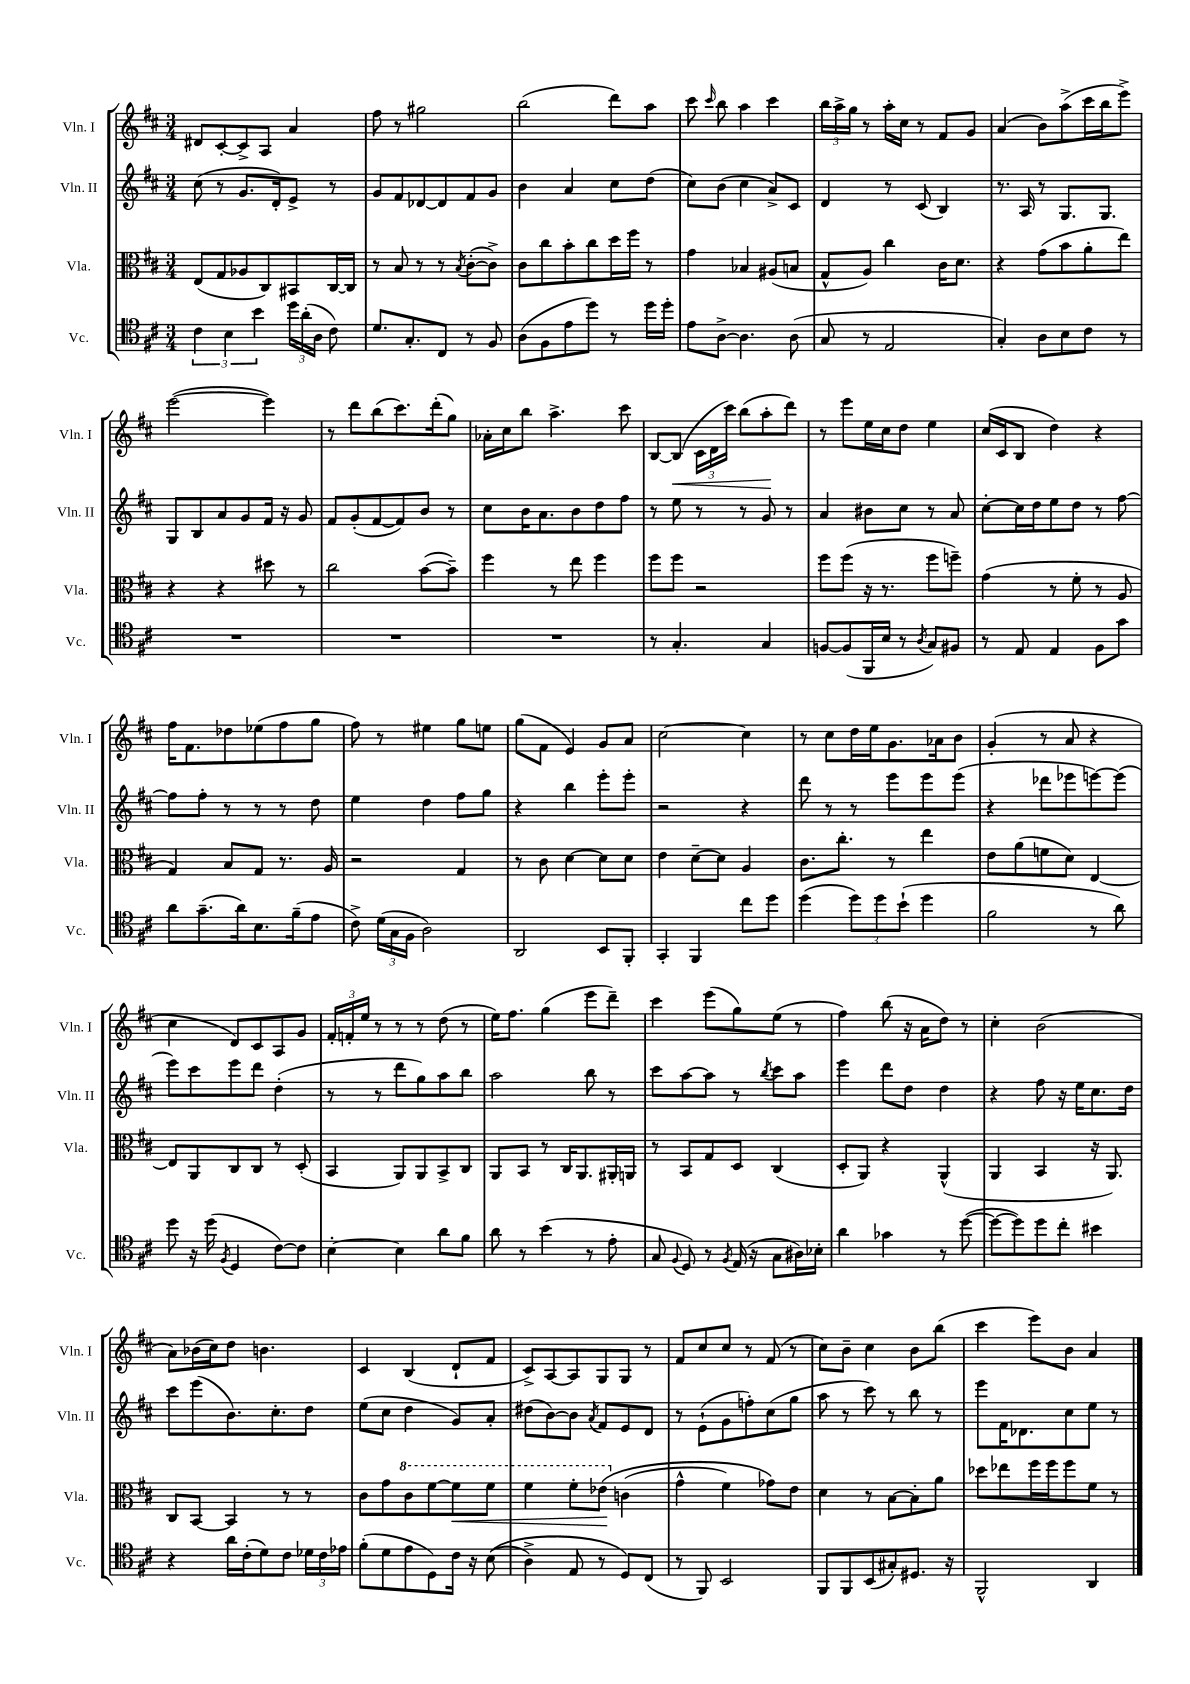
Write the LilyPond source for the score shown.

<<
\new StaffGroup <<
\new Staff = "s0" \with { instrumentName = "Vln. I" shortInstrumentName = "Vln. I" } {
    \clef treble \key d \major \numericTimeSignature \time 3/4
    \autoBeamOff dis'8[ cis'8~-. cis'8-> a8] a'4 |
    fis''8 r8 gis''2 |
    b''2( d'''8[) a''8] |
    cis'''8 \grace { cis'''16 } b''8 a''4 cis'''4 |
    \tuplet 3/2 { b''16[ a''16-> g''16] } r8 a''16[-. cis''16] r8 fis'8[ g'8] |
    a'4( b'8[) a''8->( cis'''16 b''16 e'''8]->) |
    e'''2~( e'''4) |
    r8 d'''8[ b''8( cis'''8.) d'''16-.( g''8]) |
    aes'16[-. cis''16 b''8] a''4.-> cis'''8 |
    b8[~ b8]\<( \tuplet 3/2 { cis'16[ d'16 cis'''16]) } b''8[( a''8-.\! d'''8]) |
    r8 e'''8[ e''16 cis''16 d''8] e''4 |
    cis''16[( cis'16 b8] d''4) r4 |
    fis''16[ fis'8. des''8 ees''8( fis''8 g''8] |
    fis''8) r8 eis''4 g''8[ e''8] |
    g''8[( fis'8] e'4) g'8[ a'8] |
    cis''2~ cis''4 |
    r8 cis''8[ d''16 e''16 g'8. aes'16 b'8] |
    g'4-.( r8 a'8 r4 |
    cis''4 d'8[) cis'8 a8 g'8] |
    \tuplet 3/2 { fis'16[-. f'16-. e''16] } r8 r8 r8 d''8( r8 |
    e''16[) fis''8.] g''4( e'''8[ d'''8]--) |
    cis'''4 e'''8[( g''8) e''8]( r8 |
    fis''4) b''8( r16 a'16[ d''8]) r8 |
    cis''4-. b'2( |
    a'8[) bes'16( cis''16) d''8] b'4. |
    cis'4 b4( d'8[-! fis'8] |
    cis'8[->) a8~ a8 g8 g8] r8 |
    fis'8[ cis''8 cis''8] r8 fis'8( r8 |
    cis''8[) b'8]-- cis''4 b'8[ b''8]( |
    cis'''4 e'''8[) b'8] a'4 \bar "|." |
}
\new Staff = "s1" \with { instrumentName = "Vln. II" shortInstrumentName = "Vln. II" } {
    \clef treble \key d \major \numericTimeSignature \time 3/4
    \autoBeamOff cis''8( r8 g'8.[ d'16-.) e'8]-> r8 |
    g'8[ fis'8 des'8~ des'8 fis'8 g'8] |
    b'4 a'4 cis''8[ d''8]( |
    cis''8[) b'8]( cis''4 a'8[->) cis'8] |
    d'4 r8 cis'8( b4) |
    r8. a16 r8 g8.[ g8.] |
    g8[ b8 a'8 g'8 fis'16] r16 g'8 |
    fis'8[ g'8-.( fis'8~ fis'8) b'8] r8 |
    cis''8[ b'16 a'8. b'8 d''8 fis''8] |
    r8 e''8 r8 r8 g'8 r8 |
    a'4 bis'8[ cis''8] r8 a'8 |
    cis''8[~-. cis''16 d''16 e''8 d''8] r8 fis''8~ |
    fis''8[ fis''8]-. r8 r8 r8 d''8 |
    e''4 d''4 fis''8[ g''8] |
    r4 b''4 e'''8[-. e'''8]-. |
    r2 r4 |
    d'''8 r8 r8 e'''8[ e'''8 e'''8]( |
    r4 des'''8[ ees'''8 e'''8~) e'''8]( |
    e'''8[) cis'''8 e'''8 d'''8] d''4-.( |
    r8 r8 d'''8[ g''8) a''8 b''8] |
    a''2 b''8 r8 |
    cis'''8[ a''8~ a''8] r8 \acciaccatura { b''8 } cis'''8[ a''8] |
    e'''4 d'''8[ d''8] d''4 |
    r4 fis''8 r16 e''16[ cis''8. d''16] |
    cis'''8[ e'''8( b'8.) cis''8.-. d''8] |
    e''8[( cis''8] d''4 g'8[) a'8]-. |
    dis''8[( b'8~) b'8] \acciaccatura { a'8 } fis'8[ e'8 d'8] |
    r8 e'8[-!( g'8 f''8-.) cis''8( g''8] |
    a''8 r8 cis'''8) r8 b''8 r8 |
    e'''8[ fis'16 des'8. cis''8 e''8] r8 \bar "|." |
}
\new Staff = "s2" \with { instrumentName = "Vla." shortInstrumentName = "Vla." } {
    \clef alto \key d \major \numericTimeSignature \time 3/4
    \autoBeamOff e8[( g8 aes8 cis8) bis,8 cis16~ cis16] |
    r8 b8 r8 r8 \acciaccatura { b8 } cis'8[~-.( cis'8]->) |
    cis'8[ cis''8 b'8-. cis''8 d''16 fis''16] r8 |
    g'4 bes4 ais8[( b8] |
    g8[-^ a8]) cis''4 cis'16[ d'8.] |
    r4 g'8[( b'8 a'8-. e''8]) |
    r4 r4 dis''8 r8 |
    cis''2 b'8[~( b'8]--) |
    fis''4 r8 e''8 fis''4 |
    fis''8[ fis''8] r2 |
    fis''8[ fis''8]( r16 r8. fis''8[ f''8]--) |
    g'4( r8 fis'8-. r8 a8 |
    g4) b8[ g8] r8. a16 |
    r2 g4 |
    r8 cis'8 d'4~ d'8[ d'8] |
    e'4 d'8[~-- d'8] a4 |
    cis'8.[ cis''8.]-. r8 e''4 |
    e'8[ a'8( f'8 d'8]) e4~ |
    e8[ a,8 cis8 cis8] r8 d8-.( |
    b,4 a,8[) a,8 b,8-> cis8] |
    a,8[ b,8] r8 cis16[ a,8. ais,16-. a,16] |
    r8 b,8[ g8 d8] cis4( |
    d8[-. a,8]) r4 a,4-^( |
    a,4 b,4 r16 a,8.) |
    cis8[ b,8]~ b,4 r8 r8 |
    cis'8[ g'8 \ottava #1 cis''8 fis''8~ fis''8\< fis''8] |
    fis''4 fis''8[-. ees''8]\!\( \ottava #0 c'4( |
    g'4-^ fis'4) ges'8[\) e'8] |
    d'4 r8 b8[~ b8-. a'8] |
    des''8[ ees''8 fis''16 fis''16 fis''8 fis'8] r8 \bar "|." |
}
\new Staff = "s3" \with { instrumentName = "Vc." shortInstrumentName = "Vc." } {
    \clef tenor \key d \major \numericTimeSignature \time 3/4
    \autoBeamOff \tuplet 3/2 { cis'4 b4 b'4 } \tuplet 3/2 { d''16[ a'16-.( a16] } cis'8) |
    d'8.[ g8.-. cis8] r8 fis8 |
    a8[( fis8 e'8 d''8]) r8 d''16[ d''16]-. |
    e'8[ a8]~-> a4. a8( |
    g8 r8 e2 |
    g4-.) a8[ b8 cis'8] r8 |
    R2. |
    R2. |
    R2. |
    r8 g4.-. g4 |
    f8[~ f8( fis,16 b16] r8 \acciaccatura { a8 } g8[) fis8] |
    r8 e8 e4 fis8[ g'8] |
    a'8[ g'8.--( a'16) b8. fis'16--( e'8] |
    cis'8->) \tuplet 3/2 { d'16[( g16 fis16] } a2) |
    a,2 b,8[ fis,8]-. |
    g,4-. fis,4 cis''8[ d''8] |
    d''4( \tuplet 3/2 { d''8[) d''8 b'8]-!( } d''4 |
    fis'2 r8 a'8) |
    d''8 r16 d''16( \acciaccatura { fis8 } d4 cis'8[~) cis'8] |
    b4~-. b4 a'8[ fis'8] |
    a'8 r8 b'4( r8 e'8-. |
    g8 \appoggiatura { fis8 } d8) r8 \acciaccatura { fis8 } e16( r16 g8[ ais16) bes16]-. |
    a'4 ges'4 r8 d''8~( |
    d''8[~ d''8) d''8 cis''8]-. bis'4 |
    r4 a'16[ cis'16-.( d'8) cis'8] \tuplet 3/2 { des'16[ cis'16 ees'16] } |
    fis'8[-.( d'8 e'8 d8) cis'16] r16 b8(\( |
    a4->) e8 r8 d8[\) cis8]( |
    r8 fis,8) b,2 |
    fis,8[ fis,8 b,8( gis8-.) dis8.] r16 |
    fis,2-^ a,4 \bar "|." |
}
>>
>>
\layout { \context { \Score \remove "Bar_number_engraver" } }
